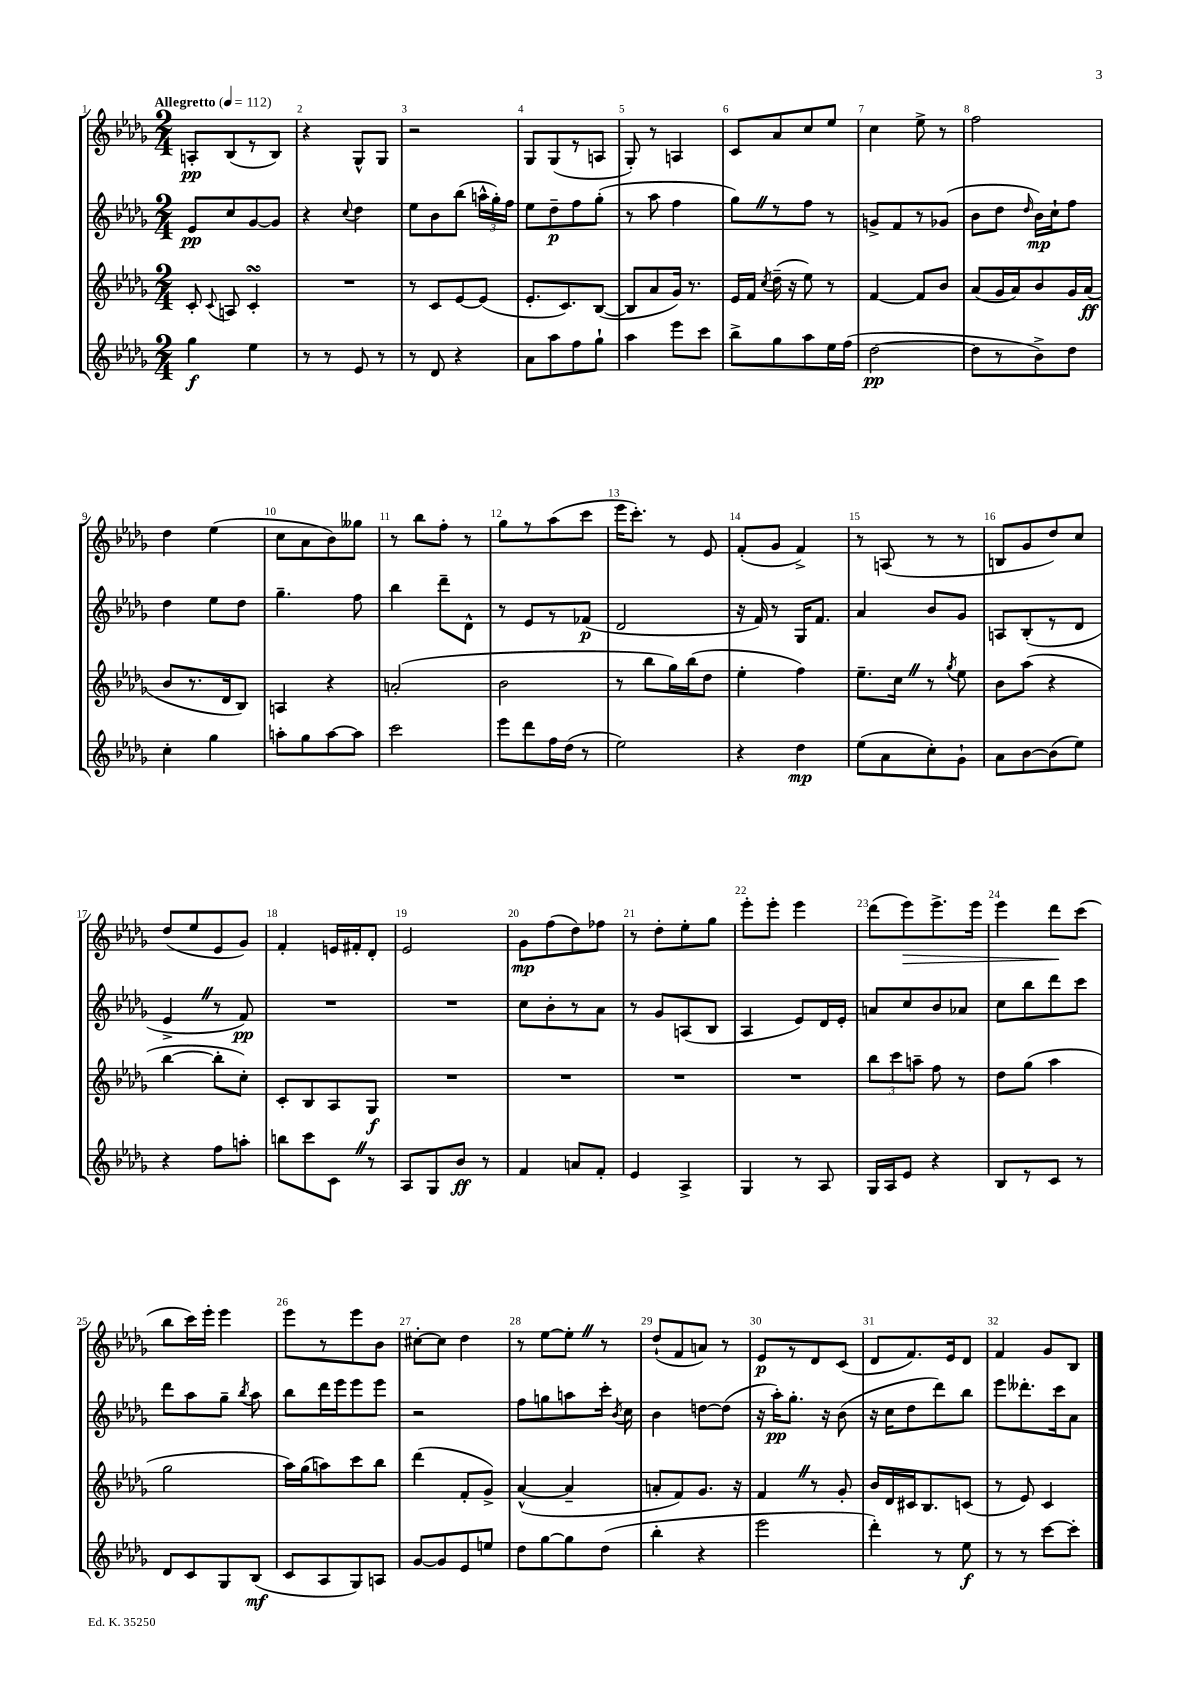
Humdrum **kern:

**kern	**kern	**kern	**kern
*staff4	*staff3	*staff2	*staff1
*clefG2	*clefG2	*clefG2	*clefG2
*k[b-e-a-d-g-]	*k[b-e-a-d-g-]	*k[b-e-a-d-g-]	*k[b-e-a-d-g-]
*M2/4	*M2/4	*M2/4	*M2/4
*MM112	*MM112	*MM112	*MM112
4gg-\	8c'/	8e-/L	8A'/L
.	8qqc/	.	.
.	8A/	8cc/	(8B-/
4ee-\	4c'/	[8g-/	8r
.	.	8g-/]J	8B-/J)
=	=	=	=
8r	2r	4r	4r
8r	.	.	.
.	.	8qqcc/	.
8e-/	.	4dd-\	8G-^^/L
8r	.	.	8G-/J
=	=	=	=
8r	8r	8ee-\L	2r
8d-/	8c/L	8b-\	.
4r	[8e-/	(8bb-\J	.
.	(8e-/]J	24aa^^\LL	.
.	.	24gg-'\)	.
.	.	24ff\JJ	.
=	=	=	=
8a-\L	8.e-'/L	8ee-\L	8G-/L
8aa-\	.	8dd-~\	(8G-/
.	8.c/)	.	.
8ff\	.	8ff\	8r
8gg-`\J	([8B-/J	(8gg-'\J	8A/J
=	=	=	=
4aa-\	8B-/]L	8r	8G-'/)
.	8a-/	8aa-\	8r
8eee-\L	16g-/Jk)	4ff\	4A/
.	8.r	.	.
8ccc\J	.	.	.
=	=	=	=
8bb-^\L	16e-/LL	8gg-\L)	8c/L
.	16f/JJ	.	.
.	8qcc/	.	.
8gg-\	(16dd-~\	8r	8a-/
.	16r	.	.
8aa-\	8ee-\)	8ff\J	8cc/
16ee-\L	8r	8r	8ee-/J
(16ff\JJ	.	.	.
=	=	=	=
[2dd-\	[4f/	8g^/L	4cc\
.	.	8f/	.
.	8f/]L	8r	8ee-^\
.	8b-/J	(8g-/J	8r
=	=	=	=
8dd-\]L	(8a-/L	8b-\L	2ff\
8r	16g-/L	8dd-\J	.
.	16a-/J)	.	.
.	.	16qqdd-/	.
8b-^\)	8b-/	16b-\LL)	.
.	.	16cc`\J	.
8dd-\J	16g-/L	8ff\J	.
.	(16a-/JJ	.	.
=	=	=	=
4cc'\	8b-/L	4dd-\	4dd-\
.	8.r	.	.
4gg-\	.	8ee-\L	(4ee-\
.	16d-/k	.	.
.	8B-/J)	8dd-\J	.
=	=	=	=
8aa'\L	4A/	4.gg-~\	8cc\L
8gg-\	.	.	8a-\
[8aa\	4r	.	8b-\)
8aa\]J	.	8ff\	8gg--\J
=	=	=	=
2ccc\	(2a'/	4bb-\	8r
.	.	.	8bb-\L
.	.	8ddd-~\L	8ff'\J
.	.	8d-^^\J	8r
=	=	=	=
8eee-\L	2b-\	8r	8gg-\L
8ddd-\	.	8e-/L	8r
16ff\L	.	8r	(8aa-\
(16dd-\JJ	.	.	.
8r	.	(8f-/J	8ccc\J
=	=	=	=
2ee-\)	8r	2d-/	16eee-\LK
.	.	.	8.ccc'\J)
.	8bb-\L	.	.
.	16gg-\L)	.	8r
.	(16bb-\J	.	.
.	8dd-\J	.	8e-/
=	=	=	=
4r	4ee-'\	16r	(8f'/L
.	.	16f/)	.
.	.	8r	8g-/J
4dd-\	4ff\)	16G-/LK	4f^/)
.	.	8.f/J	.
=	=	=	=
(8ee-\L	8.ee-~\L	4a-/	8r
8a-\	.	.	(8A/
.	16cc\Jk	.	.
8cc'\)	8r	8b-/L	8r
.	8qgg-/	.	.
8g-`\J	8ee-\	8g-/J	8r
=	=	=	=
8a-\L	8b-\L	8A/L	8B/L
[8b-\	(8aa-\J	(8B-'/	8g-/
(8b-\]	4r	8r	8dd-/)
8ee-\J)	.	8d-/J	8cc/J
=	=	=	=
4r	[4bb-\	4e-^/	(8dd-/L
.	.	.	8ee-/
8ff\L	8bb-'\]L	8r	8e-/
8aa'\J	8cc'\J)	8f/)	8g-/J)
=	=	=	=
8bb\L	8c'/L	2r	4f'/
8ccc\	8B-/	.	.
8c\J	8A-/	.	16e/LL
.	.	.	16f#'/J
8r	8G-/J	.	8d-'/J
=	=	=	=
8A-/L	2r	2r	2e-/
8G-/	.	.	.
8b-/J	.	.	.
8r	.	.	.
=	=	=	=
4f/	2r	8cc\L	8g-\L
.	.	8b-'\	(8ff\
8a/L	.	8r	8dd-\)
8f'/J	.	8a-\J	8ff-\J
=	=	=	=
4e-/	2r	8r	8r
.	.	8g-/L	8dd-'\L
4A-^/	.	(8A/	8ee-'\
.	.	8B-/J	8gg-\J
=	=	=	=
4G-/	2r	4A-/	8eee-'\L
.	.	.	8eee-'\J
8r	.	8e-/L)	4eee-\
8A-/	.	16d-/L	.
.	.	16e-'/JJ	.
=	=	=	=
16G-/LL	12bb-\L	8a/L	(8ddd-\L
16A-/J	.	.	.
.	12ccc\	.	.
8e-/J	.	8cc/	8eee-\)
.	12aa~\J	.	.
4r	8ff\	8b-/	8.eee-^\
.	8r	8a-/J	.
.	.	.	16eee-\Jk
=	=	=	=
8B-/L	8dd-\L	8cc\L	4eee-\
8r	(8gg-\J	8bb-\	.
8c/J	4aa-\	8ddd-\	8ddd-\L
8r	.	8ccc\J	(8ccc\J
=	=	=	=
8d-/L	2gg-\	8ddd-\L	8bb-\L
8c/	.	8aa-\	16ccc\L)
.	.	.	16eee-'\JJ
8G-/	.	8gg-~\J	4eee-\
.	.	8qbb-/	.
(8B-/J	.	8aa-\	.
=	=	=	=
8c/L	16aa-\LL)	8bb-\L	8eee-\L
.	(16gg-\J	.	.
8A-/	8aa\)	16ddd-\L	8r
.	.	16eee-\J	.
8G-/)	8ccc\	8eee-\	8eee-\
8A/J	8bb-\J	8eee-\J	8b-\J
=	=	=	=
[8g-/L	(4ddd-\	2r	[8cc#'\L
8g-/]	.	.	8cc#\]J
8e-/	8f'/L	.	4dd-\
8ee/J	8g-^/J)	.	.
=	=	=	=
8dd-\L	([4a-^^/	8ff\L	8r
[8gg-\	.	8gg\	[8ee-\L
8gg-\]	4a-~/]	8aa\	8ee-'\]J
(8dd-\J	.	16ccc'\Jk	8r
.	.	8qb-/	.
.	.	16cc\	.
=	=	=	=
4bb-'\	8a'/L	4b-\	(8dd-`/L
.	8f/)	.	8f/
4r	8.g-/J	[8dd\L	8a/J)
.	.	(8dd\]J	8r
.	16r	.	.
=	=	=	=
2eee-\	4f/	16r	8e-/L
.	.	16aa-'\LK)	.
.	.	8.gg-'\J	8r
.	8r	.	8d-/
.	.	16r	.
.	8g-'/	(8b-\	(8c/J
=	=	=	=
4ddd-'\)	16b-/LL	16r	8d-/L
.	16d-/	16cc\LK	.
.	16c#/J	8dd-\	8.f/)
.	8.B-/	.	.
8r	.	8ddd-\)	.
.	.	.	16e-/k
8ee-\	(8c/J	8bb-\J	8d-/J
=	=	=	=
8r	8r	8eee-\L	4f/
8r	8e-/)	8.ddd--'\	.
[8ccc\L	4c/	.	8g-/L
.	.	16ccc\k	.
8ccc'\]J	.	8a-\J	8B-/J
==	==	==	==
*-	*-	*-	*-
